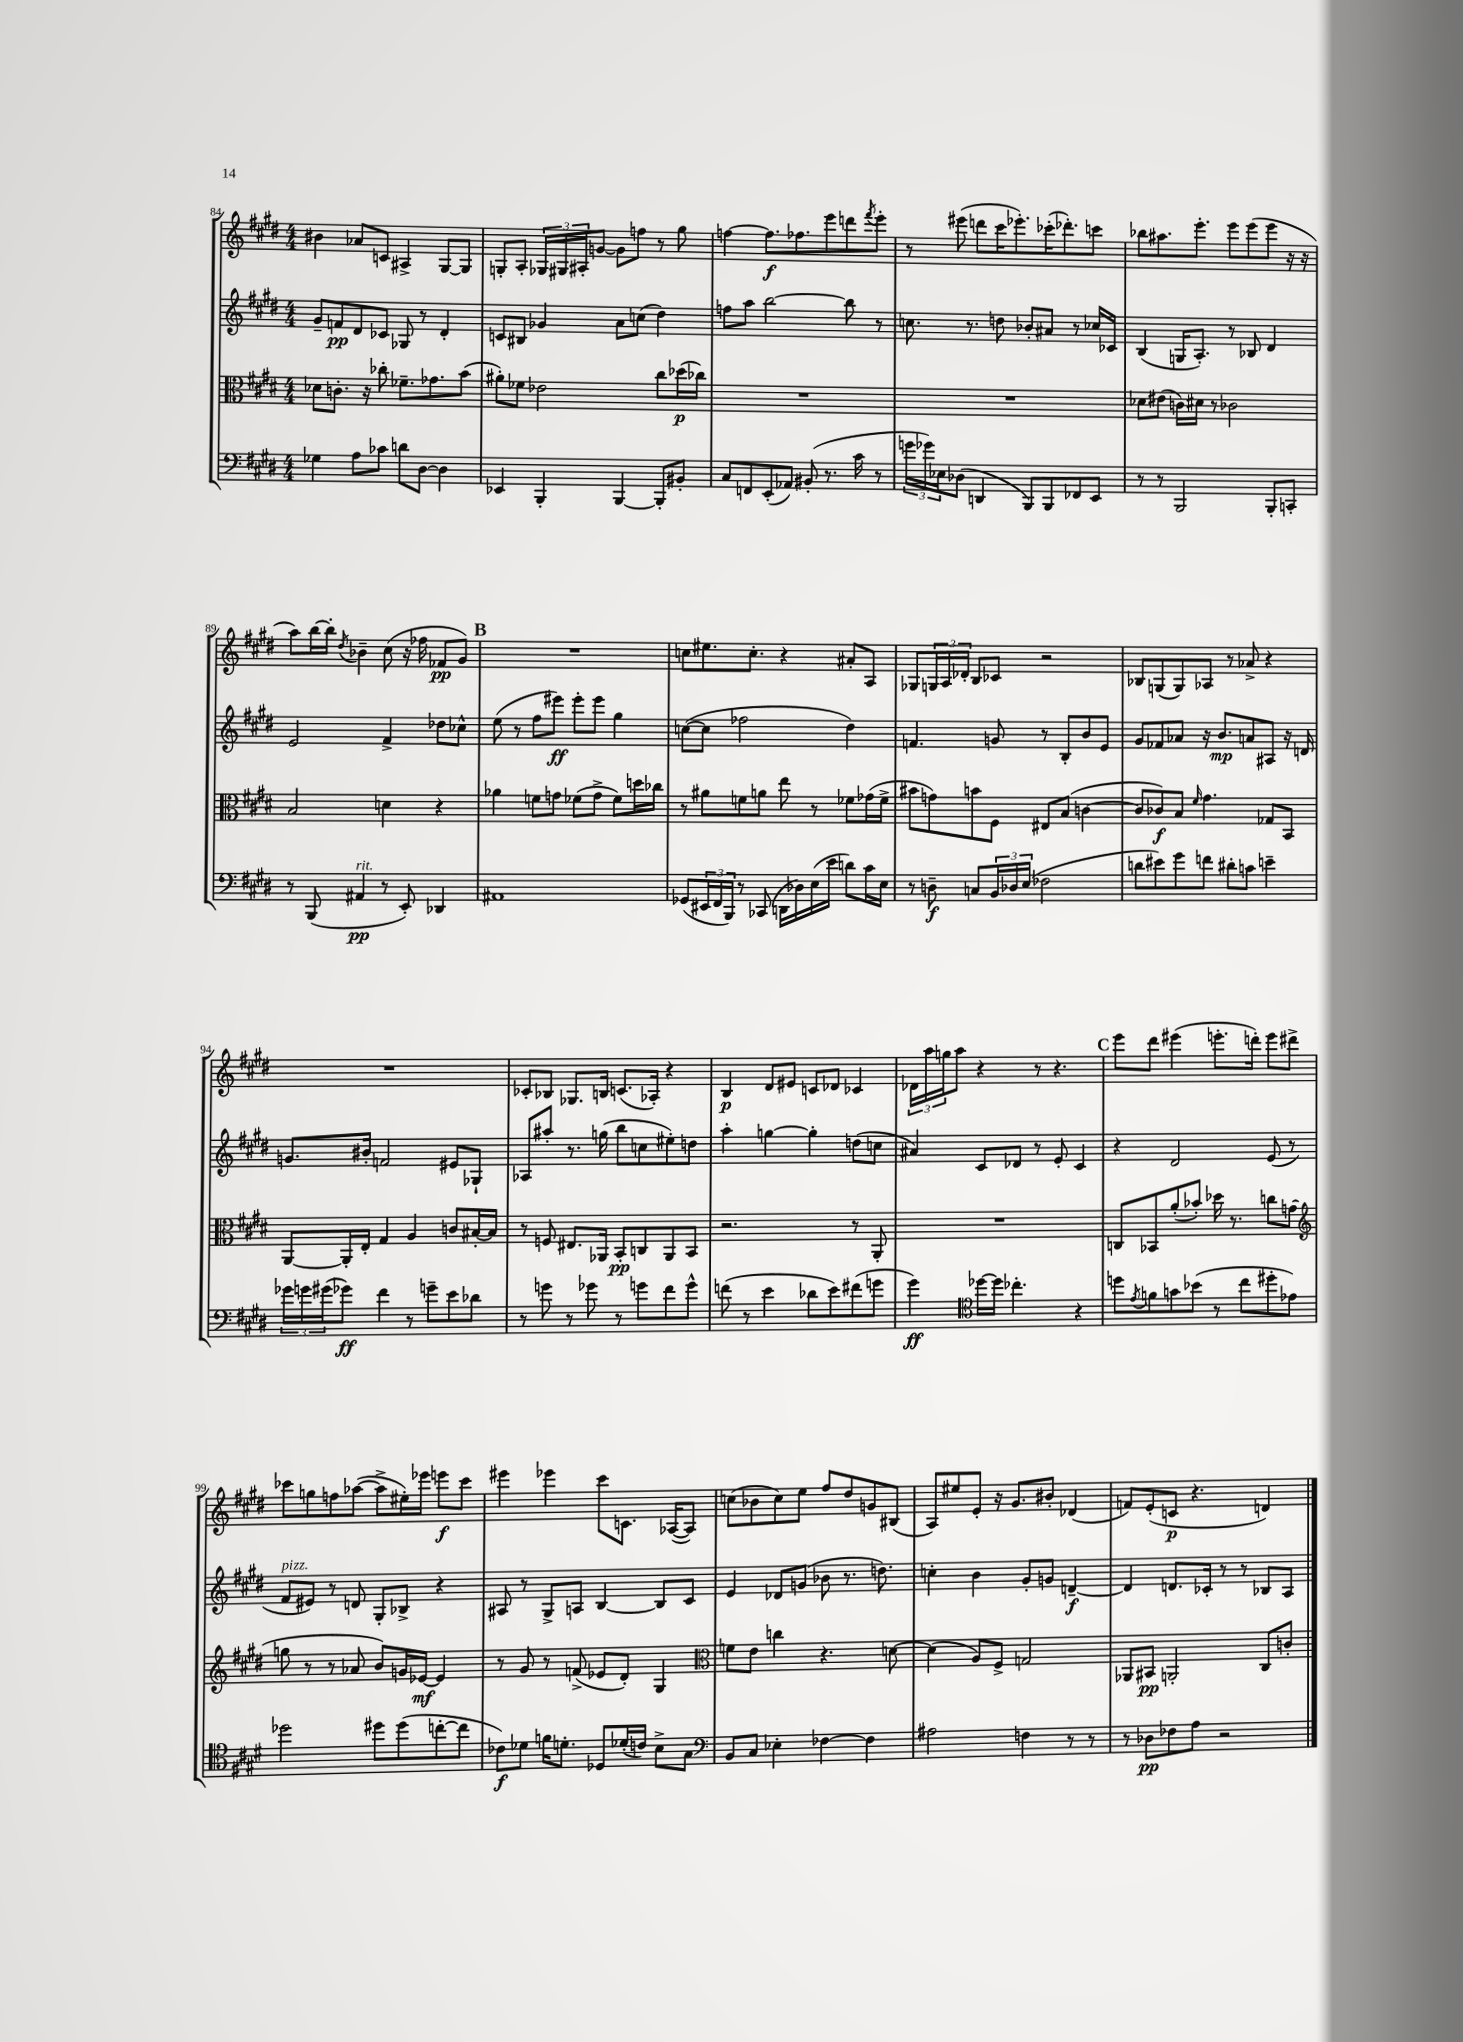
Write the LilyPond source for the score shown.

<<
\new StaffGroup <<
\new Staff = "s0" {
    \clef treble \key e \major \numericTimeSignature \time 4/4
    bis'4 aes'8 c'8 ais4-> gis8~ gis8 |
    g8-. a8-. \tuplet 3/2 { ges16 gis16 ais16-. } g'8~ g'8 f''8 r8 gis''8 |
    f''4~ f''8.\f fes''8. e'''8 d'''8 \acciaccatura { fis'''8 } e'''8-. |
    r8 eis'''8( d'''8 cis'''16 ees'''8.-.) ces'''16-.( des'''8.-.) c'''8 |
    bes''8 ais''8. e'''8.-. e'''8 e'''8( e'''8 r16 r16 |
    a''8) b''16~ b''16-. \acciaccatura { dis''8 } bes'4-- cis''8( r16 fes''16 fes'8\pp gis'8) |
    \mark \markup { \bold "B" } R1 |
    c''8 eis''8. c''8.-. r4 ais'8-. a8 |
    ges8 \tuplet 3/2 { g16 a16 des'16-. } b8 ces'8 r2 |
    bes8 g8( g8) aes8 r8 aes'8-> r4 |
    R1 |
    ces'8-. bes8 ges8. b16 c'8.( aes16-.) r4 |
    b4\p dis'8 eis'8 c'8 des'8 ces'4 |
    \tuplet 3/2 { des'16 a''16 g''16 } a''8 r4 r8 r4. |
    \mark \markup { \bold "C" } e'''8 dis'''8 eis'''4( e'''8.-. d'''16-.) e'''8 dis'''8-> |
    ces'''8 g''8 f''8 aes''8~( aes''8-> eis''16-.) ees'''16 e'''8\f ces'''8 |
    eis'''4 ees'''4 cis'''8 c'8. aes16~( aes8) |
    c''8( bes'8 c''8) e''8 fis''8 dis''8 g'8 bis8( |
    a8) eis''8 e'8-. r16 gis'8. bis'8-. des'4( |
    f'8) e'8-.( c'8\p r4. d'4) \bar "|." |
}
\new Staff = "s1" {
    \clef treble \key e \major \numericTimeSignature \time 4/4
    gis'8-- f'8\pp dis'8 ces'8 ges8 r8 dis'4-. |
    c'8 bis8 ges'4 a'8 c''8( dis''4) |
    f''8 a''8 b''2~ b''8 r8 |
    c''8. r8. d''8 bes'8-. ais'8 r8 ces''16 ces'16 |
    b4( g16 a8.-.) r8 bes8 dis'4 |
    e'2 fis'4-> des''8 ces''8-^ |
    \mark \markup { \bold "B" } e''8( r8 fis''8 eis'''8\ff) eis'''8-. eis'''8 gis''4 |
    c''8~( c''8 fes''2 dis''4) |
    f'4. g'8 r8 b8-. b'8 e'8 |
    gis'8 fes'8 aes'8 r16 b'8.\mp a'8 ais8 r16 d'16 |
    g'8. bis'16-. f'2 eis'8 ges8-! |
    aes8 ais''8-. r8. g''16( b''8 c''8 eis''8-.) d''8 |
    a''4-. g''4~ g''4-. d''8( c''8 |
    ais'4) cis'8 des'8 r8 e'8-. cis'4 |
    \mark \markup { \bold "C" } r4 dis'2 e'8( r8 |
    fis'8^\markup { \italic "pizz." } eis'8) r8 d'8 gis8-. bes8-> r4 |
    ais8 r8 gis8-> a8 b4~ b8 cis'8 |
    e'4 des'8 g'8( bes'8 r8. d''8.) |
    c''4-. b'4 gis'8-. g'8 d'4~--\f |
    d'4 d'8. ces'16-. r8 r8 bes8 a8 \bar "|." |
}
\new Staff = "s2" {
    \clef alto \key e \major \numericTimeSignature \time 4/4
    des'8 c'8.-. r16 ces''8-. fes'8.-- ges'8. b'8( |
    ais'8-.) fes'8 ees'2 cis''8 des''16\p( ces''16) |
    R1 |
    R1 |
    des'8 eis'8( c'16) dis'16 r8 ces'2 |
    b2 d'4 r4 |
    \mark \markup { \bold "B" } aes'4 f'8 g'8 fes'8( g'8-> fes'8) d''16 ces''16 |
    r8 ais'8 f'8 a'8 e''8 r8 fes'8 ges'16( fes'16-> |
    bis'8 g'8) b'8 fis8 eis8 b8( c'4~ |
    c'8 ces'8\f) b8 \grace { fis'16 } gis'4. ges8 b,8 |
    a,8~ a,16-. e16-. gis4 a4 c'8 bis16~-. bis16 |
    r8 f8 eis8. aes,16 b,8-.\pp c8 aes,8 b,8 |
    r2. r8 a,8-. |
    R1 |
    \mark \markup { \bold "C" } c8 bes,8 a'8-.( bes'8-.) des''16 r8. c''8 g'8( |
    \clef treble g''8 r8 r8 aes'8 b'8) g'16 ees'16~\mf ees'4 |
    r8 gis'8 r8 f'8->( ees'8 dis'8-.) gis4 |
    \clef alto f'8 e'8 c''4 r4. d'8~ |
    d'4( a8) fis8-> g2 |
    aes,8 bis,8\pp a,2-. cis8 c'8-. \bar "|." |
}
\new Staff = "s3" {
    \clef bass \key e \major \numericTimeSignature \time 4/4
    ges4 a8 ces'8 d'8 dis8~ dis4 |
    ees,4 b,,4-. b,,4~ b,,8-. bis,8-. |
    cis8 f,8 e,8-.( aes,8) bis,8-.( r8. cis'16 r8 |
    \tuplet 3/2 { g'16 ges'16) ees16 } des8( d,4 b,,8) b,,8 fes,8 e,8 |
    r8 r8 b,,2 b,,8-. c,8-. |
    r8 b,,8( ais,4\pp^\markup { \italic "rit." } r8 e,8-.) des,4 |
    \mark \markup { \bold "B" } ais,1 |
    ges,8( \tuplet 3/2 { eis,16 fis,16 b,,16) } r8 ces,8( d,16 des16) e16( e'16 d'8) cis'16 e16 |
    r8 d8--\f c8 \tuplet 3/2 { b,16 des16 e16( } fes2 |
    d'8 eis'8) gis'8 f'8 dis'8-. c'8 e'4-- |
    \tuplet 3/2 { ges'16 g'16 gis'16( } ges'8\ff) fis'4 r8 g'8-- e'8 des'8 |
    r8 g'8 r8 ges'8 r8 g'8 fis'8 g'8-^ |
    f'8( r8 e'4 des'8 e'8) fis'8( g'8 |
    gis'4\ff) \clef tenor des''16~ des''16 ces''4.-. r4 |
    \mark \markup { \bold "C" } d''8 \acciaccatura { e'8 } f'8 g'8 bes'8( r8 cis''8 dis''8-. ees'8) |
    des''2 dis''8 dis''8( c''8~-. c''8 |
    ces'8\f) des'8 f'16 d'8.-. des8 des'16-.( c'16) b8-> gis8 |
    \clef bass b,8 cis8 ees4-. fes4~ fes4 |
    ais2 f4 r8 r8 |
    r8 des8\pp fes8 a8 r2 \bar "|." |
}
>>
>>
\layout { \context { \Score currentBarNumber = #84 } }
